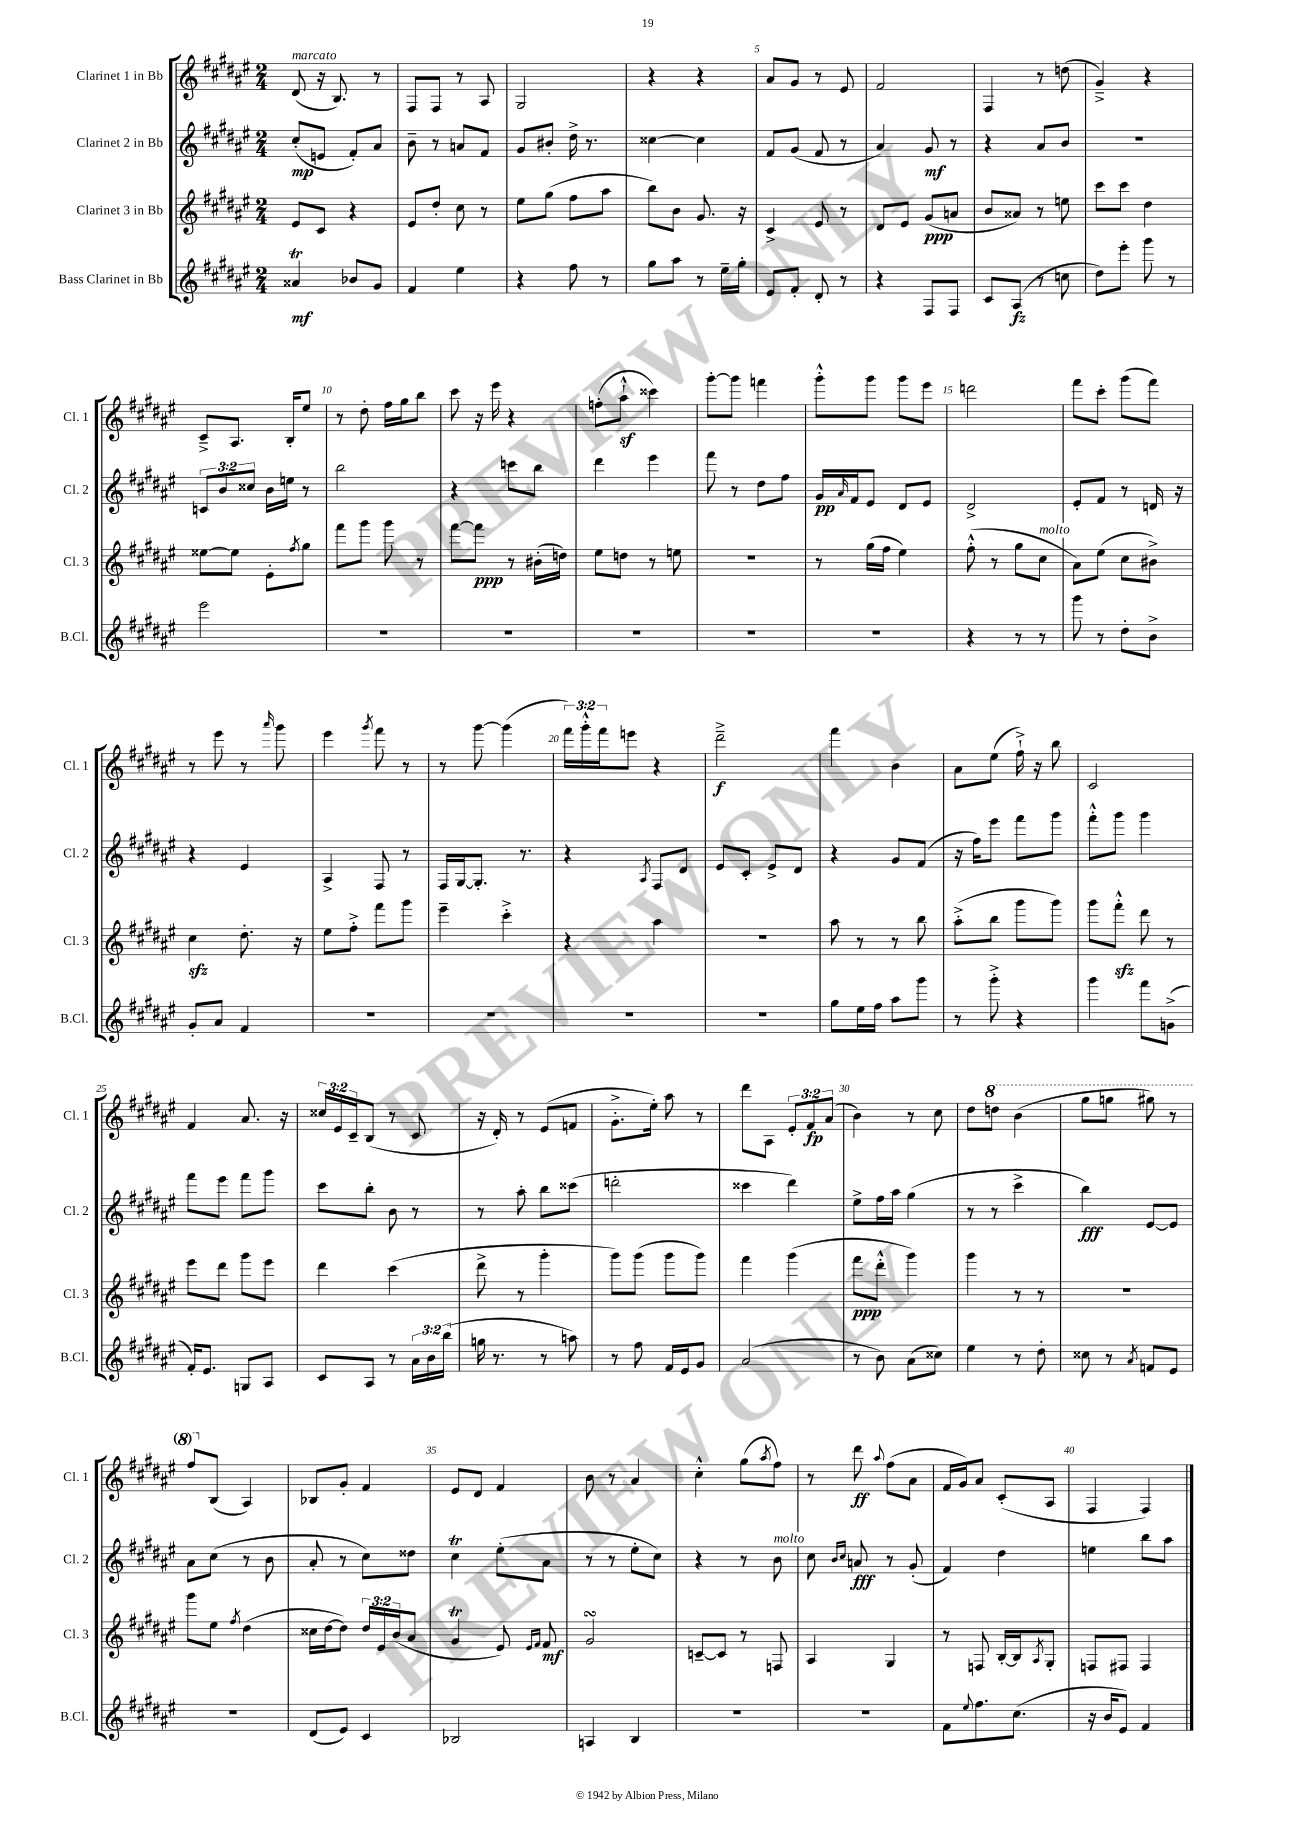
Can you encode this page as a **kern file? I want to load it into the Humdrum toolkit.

**kern	**kern	**kern	**kern
*staff4	*staff3	*staff2	*staff1
*clefG2	*clefG2	*clefG2	*clefG2
*k[f#c#g#d#a#e#]	*k[f#c#g#d#a#e#]	*k[f#c#g#d#a#e#]	*k[f#c#g#d#a#e#]
*M2/4	*M2/4	*M2/4	*M2/4
4a##	8e#	(8cc#'	(8d#
.	8c#	8e	16r
.	.	.	8.B)
8b-	4r	8f#')	.
8g#	.	8a#	8r
=	=	=	=
4f#	8e#	8b~	8F#
.	8dd#'	8r	8F#
4ee#	8cc#	8a	8r
.	8r	8f#	8A#
=	=	=	=
4r	8ee#	8g#	2G#
.	(8gg#	8b#'	.
8ff#	8ff#	16dd#^	.
.	.	8.r	.
8r	8aa#	.	.
=	=	=	=
8gg#	8bb)	[4cc##	4r
8aa#	8b	.	.
8r	8.g#	4cc##]	4r
16ee#~	.	.	.
16gg#'	16r	.	.
=	=	=	=
8e#	4c#^	8f#	8a#
8f#'	.	(8g#	8g#
8d#'	8e#	8f#	8r
8r	8r	8r	8e#
=	=	=	=
4r	8d#	4a#)	2f#
.	8e#	.	.
8F#	(8g#	8g#	.
8F#	8a	8r	.
=	=	=	=
8c#	8b	4r	4F#
(8A#	8a##)	.	.
8r	8r	8a#	8r
8cc	8ee	8b	(8dd
=	=	=	=
8dd#)	8ccc#	2r	4g#~^)
8eee#'	8ccc#	.	.
8ggg#	4dd#	.	4r
8r	.	.	.
=	=	=	=
2eee#	[8ee##	12c	8c#~^
.	.	12b	.
.	8ee##]	.	8.A#
.	.	12cc##	.
.	8e#'	16b	.
.	.	16ee	16B'
.	8qff#	.	.
.	8gg#	8r	8ee#
=	=	=	=
2r	8fff#	2bb	8r
.	8ggg#	.	8dd#'
.	8ggg#	.	16ff#
.	.	.	16gg#
.	8r	.	8bb
=	=	=	=
2r	[8fff#	4r	8ccc#
.	8fff#]	.	16r
.	.	.	16eee#
.	8r	8ccc	4r
.	(16b#'	8bb	.
.	16dd)	.	.
=	=	=	=
2r	8ee#	4ddd#	(8ff'
.	8dd	.	8aa#`^^
.	8r	4eee#	4ccc##)
.	8ee	.	.
=	=	=	=
2r	2r	8fff#	[8ggg#'
.	.	8r	8ggg#]
.	.	8dd#	4fff
.	.	8ff#	.
=	=	=	=
2r	8r	16g#	8ggg#'^^
.	.	16qqa#	.
.	.	16f#	.
.	(16gg#	8e#	8ggg#
.	16ff#	.	.
.	4ee#)	8d#	8ggg#
.	.	8e#	8eee#
=	=	=	=
4r	(8ff#'^^	2d#^	2ddd
.	8r	.	.
8r	8gg#	.	.
8r	8cc#	.	.
=	=	=	=
8ggg#	8a#)	8e#'	8fff#
8r	(8ee#	8f#	8ccc#'
8dd#'	8cc#	8r	(8ggg#
8b^	8b#^)	16d	8fff#)
.	.	16r	.
=	=	=	=
8g#'	4cc#	4r	8r
8a#	.	.	8eee#
4f#	8.dd#'	4e#	8r
.	.	.	16qqaaa#
.	.	.	8ggg#
.	16r	.	.
=	=	=	=
2r	8ee#	4A#^	4eee#
.	8ff#'^	.	.
.	.	.	8qggg#
.	8fff#	8F#	8fff#
.	8ggg#	8r	8r
=	=	=	=
2r	4eee#~	16F#	8r
.	.	[16G#	.
.	.	8.G#']	[8ggg#
.	4ccc#'^	.	(4ggg#]
.	.	8.r	.
=	=	=	=
2r	4r	4r	24fff#)
.	.	.	24ggg#'^^
.	.	.	24fff#
.	.	.	8eee
.	.	8qA#	.
.	4aa#	8F#	4r
.	.	8d#	.
=	=	=	=
2r	2r	8e#	2ddd#~^
.	.	8c#'	.
.	.	8e#^	.
.	.	8d#	.
=	=	=	=
8gg#	8aa#	4r	4fff#
16ee#	8r	.	.
16ff#	.	.	.
8aa#	8r	8g#	4b
8ggg#	8bb	(8f#	.
=	=	=	=
8r	(8aa#'^	16r	8a#
.	.	16ff#)	.
8ggg#'^	8bb	8eee#	(8ee#
4r	8ggg#	8fff#	16ff#`^)
.	.	.	16r
.	8ggg#)	8ggg#	8bb
=	=	=	=
4ggg#	8ggg#	8fff#'^^	2c#
.	8fff#'^^	8ggg#	.
8fff#	8ddd#	4ggg#	.
(8g^	8r	.	.
=	=	=	=
16f#')	8eee#	8fff#	4f#
8.e#	.	.	.
.	8ddd#	8eee#	.
8G	8ggg#	8fff#	8.a#
8A#	8eee#	8ggg#	.
.	.	.	16r
=	=	=	=
8c#	4ddd#	8ccc#	24cc##
.	.	.	24e#
.	.	.	24c#~
8A#	.	8bb'	(8B
8r	(4ccc#	8b	8r
24a#	.	8r	8c#
24b	.	.	.
(24bb	.	.	.
=	=	=	=
16gg	8ddd#^	8r	16r
8.r	.	.	16d#')
.	8r	8aa#'	8r
8r	4ggg#'	8bb	(8e#
8aa)	.	(8ccc##	8f
=	=	=	=
8r	8ggg#)	2ddd'	8.g#'^
8ff#	(8ggg#	.	.
.	.	.	16ee#')
16f#	8ggg#	.	8aa#
16e#	.	.	.
8g#	8ggg#)	.	8r
=	=	=	=
(2a#	4fff#	4ccc##	8ddd#
.	.	.	8A#
.	(4ggg#	4ddd#)	12e#'
.	.	.	12f#
.	.	.	(12a#
=	=	=	=
8r	8fff#	8ee#^	4b)
8b)	8ddd#'^^	16ff#	.
.	.	16aa#	.
(8a#	4ggg#)	(4gg#	8r
8cc##)	.	.	8cc#
=	=	=	=
4ee#	4ggg#	8r	8dd#
.	.	8r	8ddd
8r	8r	4ccc#^	(4bb
8dd#'	8r	.	.
=	=	=	=
8cc##	2r	4bb)	8ggg#
8r	.	.	8ggg
8qa#	.	.	.
8f	.	[8e#	8ggg#)
8e#	.	8e#]	8r
=	=	=	=
2r	8ggg#	8a#	8fff#
.	8ee#	(8cc#	(8B
.	8qff#	.	.
.	(4dd#	8r	4A#)
.	.	8b	.
=	=	=	=
(8d#	16cc##	8a#'	8B-
.	[16dd#	.	.
8e#)	8dd#])	8r	8g#'
4c#	24dd#	8cc#)	4f#
.	24e#	.	.
.	(24b	.	.
.	8a#	8dd##	.
=	=	=	=
2B-	4g#	4cc#	8e#
.	.	.	8d#
.	8e#)	(8ee#'	4f#
.	16qqe#	.	.
.	16qqf#	.	.
.	8f#	8a#	.
=	=	=	=
4A	2g#	8r	8b
.	.	8r	8r
4B	.	8ee#'	4a#
.	.	8cc#)	.
=	=	=	=
2r	[8c~	4r	4cc#'^^
.	8c]	.	.
.	8r	8r	(8gg#
.	.	.	8qaa#
.	8F	8b	8ff#)
=	=	=	=
2r	4A#	8cc#	8r
.	.	16qqb	.
.	.	16qqcc#	.
.	.	8a	8ddd#
.	.	.	8qqaa#
.	4G#	8r	(8ff#
.	.	(8g#'	8a#
=	=	=	=
8f#	8r	4f#)	16f#
.	.	.	16g#)
8qqee#	.	.	.
8.ff#	8F	.	8a#
.	[16B'	4dd#	(8c#'
(8.cc#	16B]	.	.
.	8qA#	.	.
.	8G#'	.	8A#
=	=	=	=
16r	8F	4ee	4F#
16b	.	.	.
8e#)	8F#	.	.
4f#	4F#	8bb	4F#)
.	.	8aa#	.
==	==	==	==
*-	*-	*-	*-
